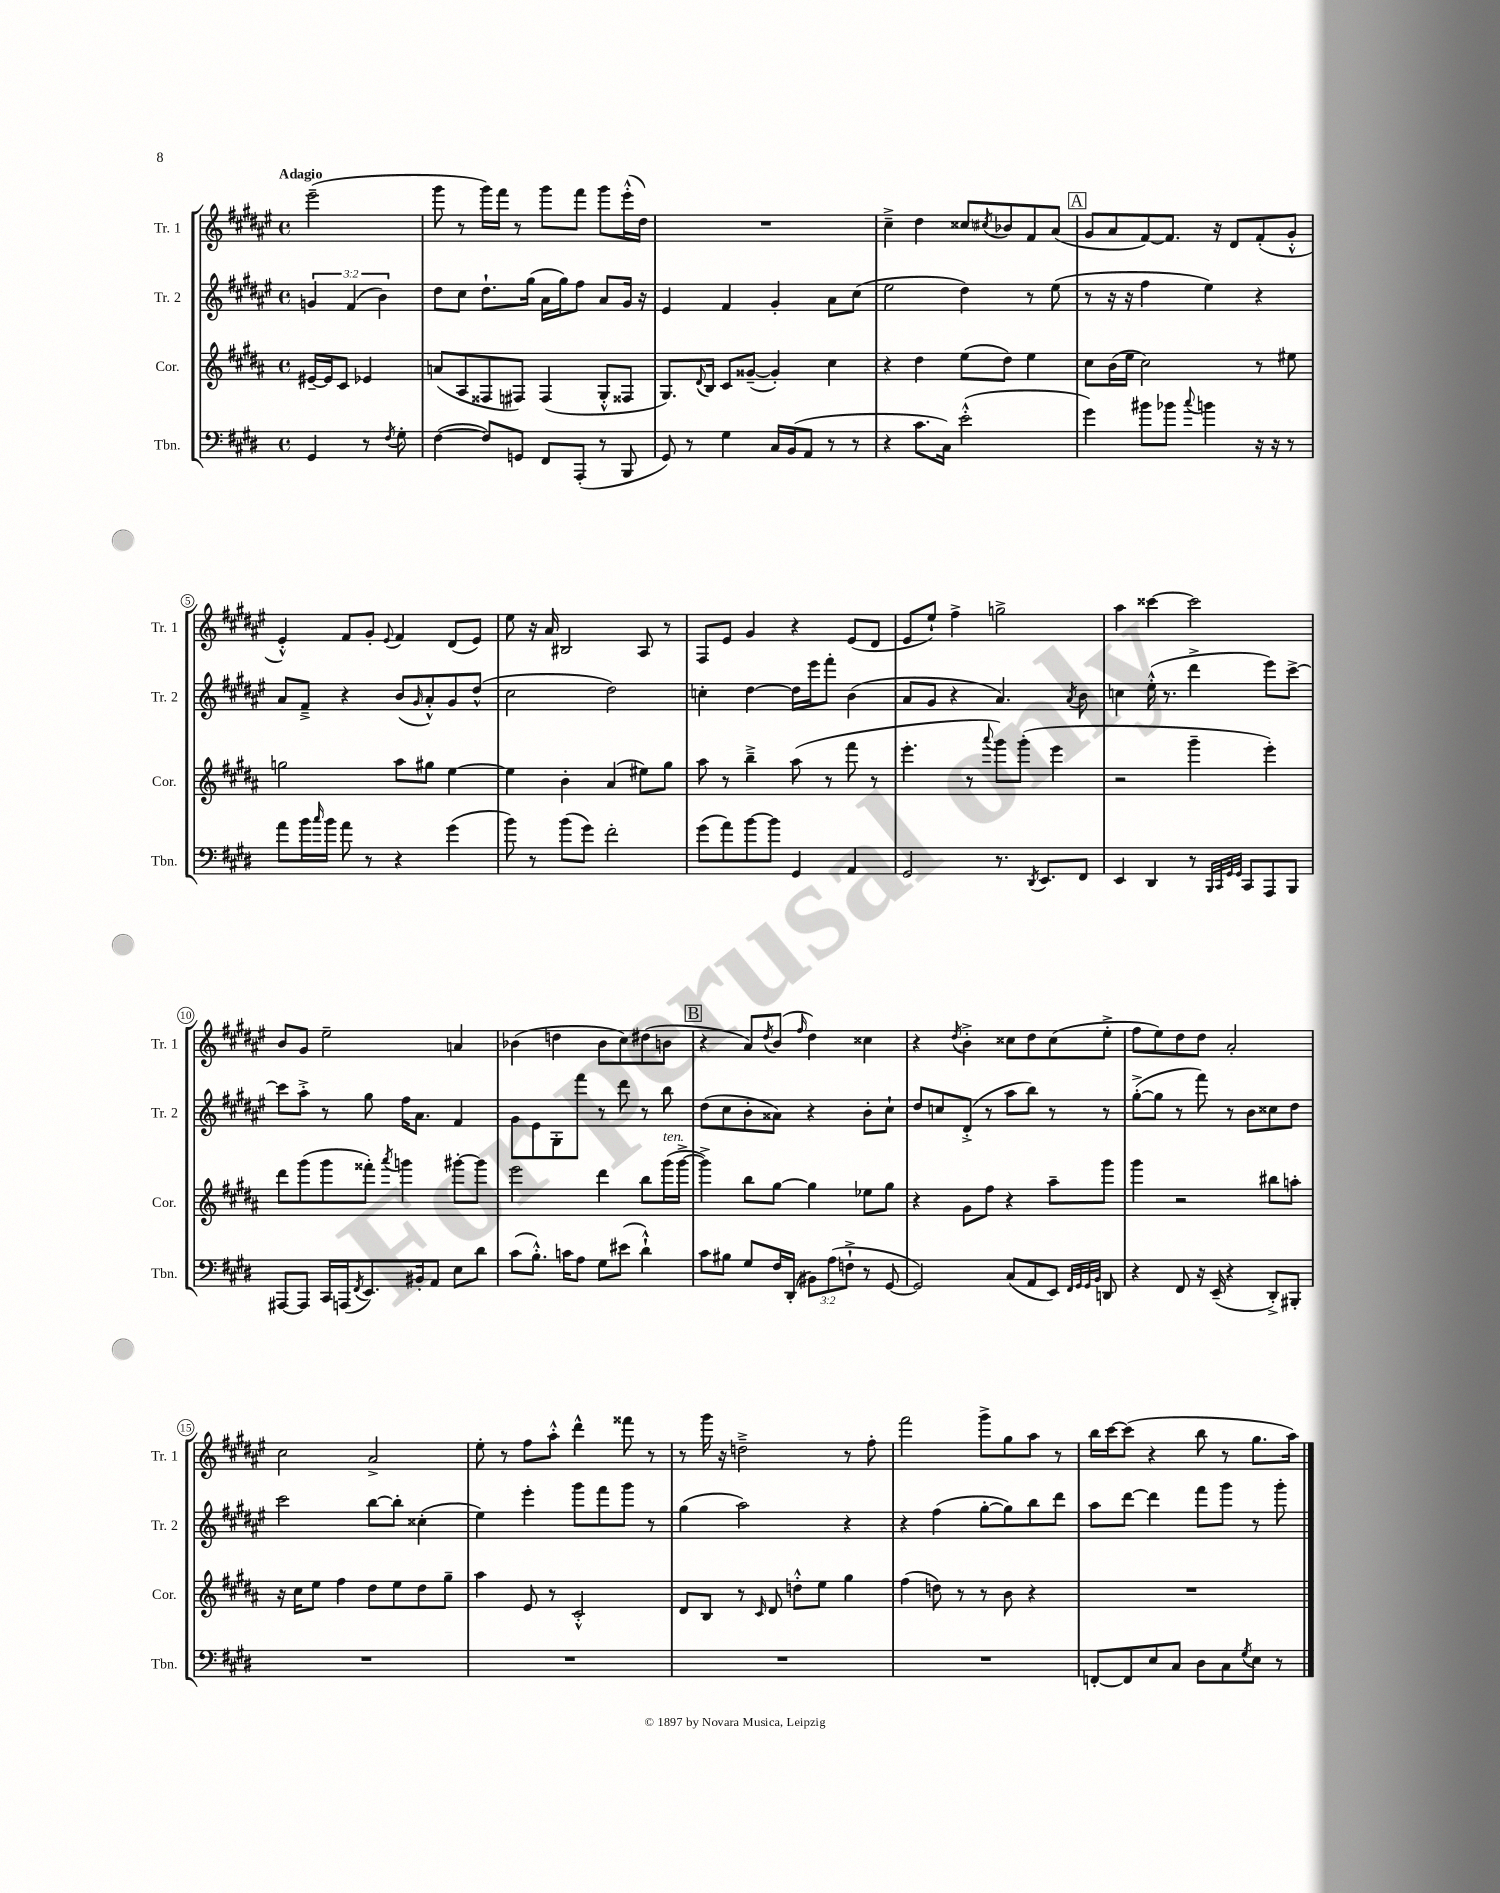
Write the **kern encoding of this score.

**kern	**kern	**kern	**kern
*staff4	*staff3	*staff2	*staff1
*clefF4	*clefG2	*clefG2	*clefG2
*k[f#c#g#d#]	*k[f#c#g#d#a#]	*k[f#c#g#d#a#e#]	*k[f#c#g#d#a#e#]
*M4/4	*M4/4	*M4/4	*M4/4
*met(c)	*met(c)	*met(c)	*met(c)
4GG#	[16e#~	6g	(2eee#~
.	16e#]	.	.
.	8c#	.	.
.	.	(6f#	.
8r	4e-	.	.
.	.	6b)	.
8qF#	.	.	.
8G#'	.	.	.
=	=	=	=
([4F#	(8a	8dd#	8ggg#
.	8A#	8cc#	8r
8F#])	8F##	8.dd#`	16ggg#)
.	.	.	16fff#
8GG	8F#)	.	8r
.	.	(16gg#	.
8FF#	(4F#	16a#	8ggg#
.	.	16gg#)	.
(8AAA'	.	8ff#	8fff#
8r	8G#'^^	8a#	8ggg#
8BBB	8F##	16g#	(16eee#'^^
.	.	16r	16dd#)
=	=	=	=
8GG#)	8.G#)	4e#	1r
8r	.	.	.
.	8qqd#	.	.
.	16B	.	.
4G#	8c#	4f#	.
.	([8g##~	.	.
16C#	4g##'])	4g#'	.
(16BB	.	.	.
8AA	.	.	.
8r	4cc#	8a#	.
8r	.	(8cc#	.
=	=	=	=
4r	4r	2ee#	4cc#~^
8.c#	4dd#	.	4dd#
16C#)	.	.	.
(2e'^^	(8ee	4dd#)	8cc##
.	.	.	8qcc#
.	8dd#)	.	8b-
.	4ee	8r	8f#
.	.	(8ee#	(8a#
=	=	=	=
4g#)	8cc#	8r	8g#
.	(16b	16r	8a#
.	16ee	16r	.
8b#	2cc#)	4ff#	[8f#)
8b-	.	.	8.f#]
8qqcc#	.	.	.
4b	.	4ee#)	.
.	.	.	16r
.	.	.	8d#
16r	8r	4r	(8f#'
16r	.	.	.
8r	8ee#	.	8g#'^^
=	=	=	=
8a	2gg	8a#	4e#'^^)
16b	.	8f#~^	.
16qqcc#	.	.	.
16b	.	.	.
8a	.	4r	8f#
8r	.	.	8g#'
.	.	.	8qqe#
4r	8aa#	(8b	4f#
.	.	16qqg#	.
.	8gg#	8a#'^^)	.
(4g#	[4ee	8g#	(8d#
.	.	(8dd#^^	8e#)
=	=	=	=
8b)	4ee]	2cc#	8ee#
8r	.	.	16r
.	.	.	16a#
(8b	4b'	.	2B#
8g#)	.	.	.
2f#'	(4a#	2dd#)	.
.	8ee#)	.	8A#
.	8gg#	.	8r
=	=	=	=
(8g#	8aa#	4cc'	8F#
8a)	8r	.	8e#
[8b	4bb~^	[4dd#	4g#
8b]	.	.	.
4GG#	(8aa#	16dd#]	4r
.	.	16eee#	.
.	8r	8fff#'	.
4AA	8fff#	(4b	(8e#
.	8r	.	8d#
=	=	=	=
2GG#	4.eee'	8a#	8e#
.	.	8g#	8ee#`)
.	.	4r	4ff#^
.	8r	.	.
.	8qqaaa#	.	.
8.r	8ggg#)	4.a#)	2gg^
.	(8ggg#'	.	.
8qDD#	.	.	.
8.EE	.	.	.
.	4eee	.	.
.	.	8qa#	.
8FF#	.	8b	.
=	=	=	=
4EE	2r	4cc	4aa#
4DD#	.	(16ee#'^^	[4ccc##
.	.	8.r	.
8r	4ggg#~	4ddd#^	2ccc##]
32qqBBB	.	.	.
32qqCC#	.	.	.
32qqGG#	.	.	.
32qqGG#	.	.	.
8CC#	.	.	.
8AAA	4eee')	8eee#)	.
8BBB	.	[8ccc#^	.
=	=	=	=
[8AAA#	8ddd#	8ccc#]	8b
8AAA#]	(8ggg#	8aa#'^	8g#
16CC#	8ggg#	8r	2ee#~
(16AAA	.	.	.
8qFF#	.	.	.
8.EE)	8fff##')	8gg#	.
.	8qaaa#	.	.
.	4ggg	16ff#	.
16BB#'	.	8.a#	.
8AA	.	.	.
8E	[8ggg#'	4f#	4a
8d#	8ggg#]	.	.
=	=	=	=
(8c#	2eee	8g#	(4b-
8.B'^^)	.	8e#	.
.	.	8G#'	4dd
16c	.	.	.
8A	.	8fff#	.
8G#	4ddd#	8r	8b-
(8e#	.	8ddd#	8cc#)
4d#`^^)	8bb	8r	(8dd#
.	(16ggg#	8bb	8b
.	[16ggg#^	.	.
=	=	=	=
8c#	4ggg#^])	(8dd#	4r
8B#	.	8cc#	.
8G#	8bb	8b'	8a#)
.	.	.	8qdd#
16F#	[8gg#	8a##)	(8b
(16DD#'	.	.	.
.	.	.	16qqff#
12BB#)	4gg#]	4r	4dd#)
(12A	.	.	.
12F`^	.	.	.
8r	8ee-	8b'	4cc##
[8GG#	8gg#	8cc#`	.
=	=	=	=
2GG#])	4r	8dd#	4r
.	.	8cc	.
.	.	.	8qdd#
.	8g#	(8d#'^	4b'^
.	8ff#	8r	.
(8C#	4r	8aa#	8cc##
8AA	.	8bb)	8dd#
8EE)	8aa#~	8r	(8cc##
32qqFF#	.	.	.
32qqGG#	.	.	.
32qqGG#	.	.	.
32qqBB	.	.	.
8DD	8ggg#	8r	8ee#'^
=	=	=	=
4r	4ggg#	([8gg#'^	8ff#
.	.	8gg#]	8ee#)
8FF#	2r	8r	8dd#
16r	.	8fff#)	8dd#
(16EE~	.	.	.
4r	.	8r	2a#'
.	.	8b	.
8DD#'^)	8bb#	8cc##	.
8BBB#'	8aa'	8dd#	.
=	=	=	=
1r	16r	2ccc#	2cc#
.	16cc#	.	.
.	8ee	.	.
.	4ff#	.	.
.	8dd#	[8bb	2a#^
.	8ee	8bb']	.
.	8dd#	(4cc##'	.
.	8gg#~	.	.
=	=	=	=
1r	4aa#	4ee#)	8ee#'
.	.	.	8r
.	8e	4eee#'	8ff#
.	8r	.	8aa#'^^
.	2c#'^^	8ggg#	4ddd#^^
.	.	8fff#	.
.	.	8ggg#	8fff##
.	.	8r	8r
=	=	=	=
1r	8d#	(4gg#	8r
.	8B	.	16ggg#
.	.	.	16r
.	8r	2aa#)	2dd~^
.	16qqc#	.	.
.	8d#	.	.
.	8dd'^^	.	.
.	8ee	.	.
.	4gg#	4r	8r
.	.	.	8ff#'
=	=	=	=
1r	(4ff#	4r	2fff#
.	8dd)	(4ff#	.
.	8r	.	.
.	8r	[8gg#'	8ggg#^
.	8b	8gg#])	8gg#
.	4r	8bb	8aa#
.	.	8ddd#	8r
=	=	=	=
[8FF'	1r	8aa#	16bb
.	.	.	[16ccc#
8FF]	.	[8ddd#	(8ccc#]
8E	.	4ddd#]	4r
8C#	.	.	.
8D#	.	8fff#	8bb
8C#	.	8ggg#	8r
8qG#	.	.	.
8E	.	8r	8.gg#
8r	.	8ggg#'	.
.	.	.	16aa#)
==	==	==	==
*-	*-	*-	*-
